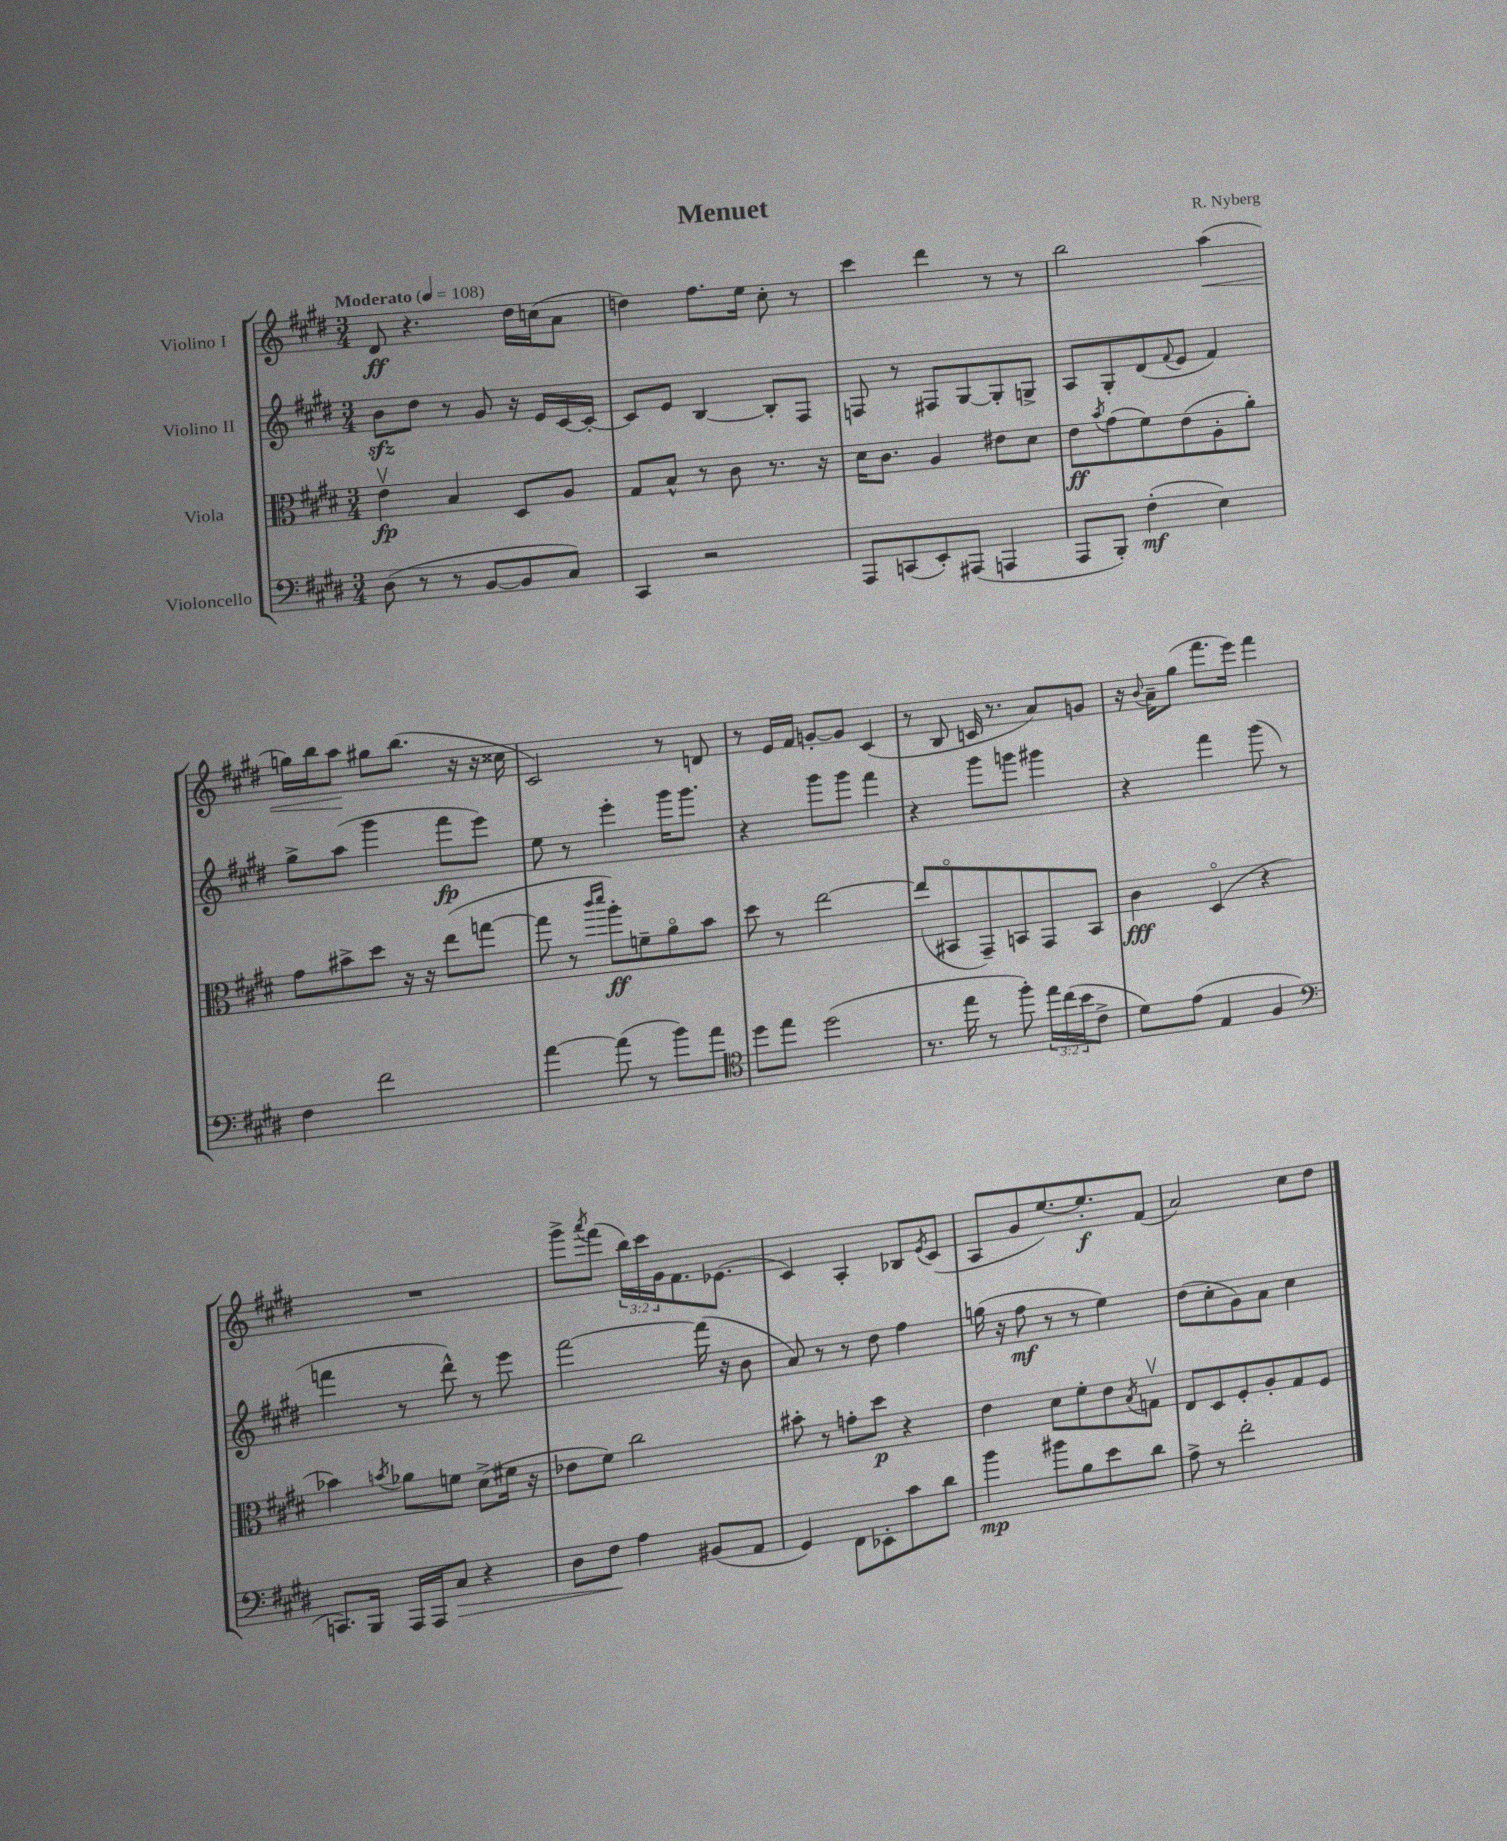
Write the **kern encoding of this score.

**kern	**dynam	**kern	**dynam	**kern	**dynam	**kern	**dynam
*part4	*part4	*part3	*part3	*part2	*part2	*part1	*part1
*staff4	*staff4	*staff3	*staff3	*staff2	*staff2	*staff1	*staff1
*I"Violoncello	*	*I"Viola	*	*I"Violino II	*	*I"Violino I	*
*clefF4	*	*clefC3	*	*clefG2	*	*clefG2	*
*k[f#c#g#d#]	*	*k[f#c#g#d#]	*	*k[f#c#g#d#]	*	*k[f#c#g#d#]	*
*M3/4	*	*M3/4	*	*M3/4	*	*M3/4	*
*MM108	*	*MM108	*	*MM108	*	*MM108	*
=1	=1	=1	=1	=1	=1	=1	=1
!	!	!	!	!	!	!LO:TX:a:B:t=Moderato	!
(8D#\	.	4ev\	fp	8bzz\L	.	8d#/	ff
8r	.	.	.	8dd#\J	.	4.r	.
8r	.	4B/	.	8r	.	.	.
[8BB/L	.	.	.	8g#/	.	.	.
8BB/]	.	8D#/L	.	16r	.	16dd#\LL	.
.	.	.	.	16e/LL	.	(16ccn\J	.
8C#/J)	.	8A/J	.	[16c#/	.	8a\J	.
.	.	.	.	16c#'/JJ_	.	.	.
=2	=2	=2	=2	=2	=2	=2	=2
4CC#/	.	8G#/L	.	8c#/L]	.	4ddn\)	.
.	.	8B^^/J	.	8e/J	.	.	.
2r	.	8r	.	[4B/	.	8.ff#\L	.
.	.	8c#\	.	.	.	.	.
.	.	.	.	.	.	16ee\Jk	.
.	.	8.r	.	8B'/L]	.	8cc#'\	.
.	.	.	.	8F#/J	.	8r	.
.	.	16r	.	.	.	.	.
=3	=3	=3	=3	=3	=3	=3	=3
8AAA/L	.	16d#\KL	.	8Fn/	.	4ccc#\	.
.	.	8.c#\J	.	.	.	.	.
(8CCn/	.	.	.	8r	.	.	.
8EE'/)	.	4A/	.	8F#X/L	.	4ddd#\	.
(8AAA#X/J	.	.	.	[8G#/	.	.	.
4AAAn/	.	8e#X\L	.	8G#'/]	.	8r	.
.	.	8d#\J	.	8Gn^/J	.	8r	.
=4	=4	=4	=4	=4	=4	=4	=4
8AAA/L	.	8e\L	ff	8A/L	.	2bb\	.
.	.	8qb/	.	.	.	.	.
8BBB'/J)	.	(8g#\	.	8G#'/	.	.	.
(4F#'\	mf	8f#\)	.	(8d#/	.	.	.
.	.	.	.	8qqf#/	.	.	.
.	.	(8e\	.	8e/J	.	.	.
!	!	!	!	!	!	!	!LO:HP:b
4E\)	.	8A'\	.	4f#/)	.	(4aa\	<
.	.	8a'\J)	.	.	.	.	.
!!LO:LB:g=z
=5	=5	=5	=5	=5	=5	=5	=5
4F#\	.	8g#\L	.	8gg#^\L	.	16ggn\LL)	.
.	.	.	.	.	.	16bb\J	.
.	.	8b#X^\	.	(8aa\J	.	8aa\J	.
2f#\	.	8dd#\J	.	4ggg#\	.	8gg#X\L	[
.	.	16r	.	.	.	(8.bb\J	.
.	.	16r	.	.	.	.	.
.	.	(8ee\L	.	8fff#\L	fp	.	.
.	.	.	.	.	.	16r	.
.	.	[8ggn\J	.	8eee\J)	.	16r	.
.	.	.	.	.	.	16cc##X\	.
=6	=6	=6	=6	=6	=6	=6	=6
[4a\	.	8gg\]	.	8ee\	.	2c#/)	.
.	.	8r	.	8r	.	.	.
.	.	16qqccc#/LL	.	.	.	.	.
.	.	16qqddd#/JJ	.	.	.	.	.
(8a\]	.	8aa'\L)	ff	4eee'\	.	.	.
8r	.	8fn~\	.	.	.	.	.
8b\L)	.	8a\	.	16ggg#\KL	.	8r	.
.	.	.	.	8.ggg#\J	.	.	.
8a\J	.	8b\J	.	.	.	8dn/	.
=7	=7	=7	=7	=7	=7	=7	=7
*clefC4	*	*	*	*	*	*	*
8dd#\L	.	8dd#\	.	4r	.	8r	.
8ee\J	.	8r	.	.	.	16e/LL	.
.	.	.	.	.	.	16f#/JJ	.
(2dd#\	.	[2ee\	.	8ggg#\L	.	[8gn'/L	.
.	.	.	.	8ggg#\J	.	8g/J]	.
.	.	.	.	4fff#\	.	(4c#/	.
=8	=8	=8	=8	=8	=8	=8	=8
8.r	.	(8ee/L]	.	4r	.	8r	.
.	.	8BB#X/	.	.	.	8B/	.
16ee\	.	.	.	.	.	.	.
8r	.	8GG#~/)	.	8ggg#\L	.	16cn/	.
.	.	.	.	.	.	8.r	.
8ff#'\)	.	8BBn/	.	8gggn\J	.	.	.
24ee\LL	.	8GG#/	.	4ggg#X\	.	8a/L)	.
(24cc#\	.	.	.	.	.	.	.
24b\J	.	.	.	.	.	.	.
8c#^\J	.	8BB/J	.	.	.	8gn/J	.
=9	=9	=9	=9	=9	=9	=9	=9
8d#\L)	.	4c#\	fff	4r	.	16r	.
.	.	.	.	.	.	8qqb/	.
.	.	.	.	.	.	16a~\KL	.
(8e\J	.	.	.	.	.	(8gg#\J	.
4E/	.	(4D#/	.	4fff#\	.	8.fff#\L	.
.	.	.	.	.	.	16eee\Jk)	.
4F#/	.	4r	.	(8ggg#\	.	4fff#\	.
.	.	.	.	8r	.	.	.
!!LO:LB:g=z
=10	=10	=10	=10	=10	=10	=10	=10
*clefF4	*	*	*	*	*	*	*
8.CCn/L)	.	4b-X\)	.	4fffn\	.	2.r	.
16BBB/Jk	.	.	.	.	.	.	.
.	.	8qbn/	.	.	.	.	.
16AAA/LL	.	8a-X\L	.	8r	.	.	.
16AAA/J	.	.	.	.	.	.	.
!	!LO:HP:b	!	!	!	!	!	!
8C#/J	>	8fn\J	.	8ddd#^^\)	.	.	.
4r	.	(8d#^\L	.	8r	.	.	.
.	.	16f#X\Jk	.	8eee\	.	.	.
.	.	16r	.	.	.	.	.
=11	=11	=11	=11	=11	=11	=11	=11
8D#\L	.	8e-X\L	.	[2fff#\	.	8ggg#^\L	.
.	.	.	.	.	.	8qaaa/	.
8F#\J	.	8f#\J)	.	.	.	(8fff#\J	.
4A\	]	2cc#\	.	.	.	24bb\LL)	.
.	.	.	.	.	.	24ccc#\	.
.	.	.	.	.	.	24g#\J	.
.	.	.	.	.	.	8.f#\	.
(8BB#X/L	.	.	.	(16fff#\]	.	.	.
.	.	.	.	16r	.	(8.e-X\J	.
8AA/J	.	.	.	8b\	.	.	.
=12	=12	=12	=12	=12	=12	=12	=12
4GG#/)	.	8b#X'\	.	8a/)	.	4c#/)	.
.	.	8r	.	8r	.	.	.
8FF#\L	.	8gn'\L	.	8r	.	4A'/	.
8EE-X'\	.	8dd#\J	p	8dd#\	.	.	.
8c#\	.	4r	.	4ff#\	.	8B-X/L	.
.	.	.	.	.	.	8qe/	.
8d#\J	.	.	.	.	.	(8c#/J	.
=13	=13	=13	=13	=13	=13	=13	=13
4b\	mp	4e\	.	(16ggn\	.	8A/L	.
.	.	.	.	16r	.	.	.
.	.	.	.	8ff#\	mf	8g#/	.
8b#X\L	.	8d#\L	.	8r	.	[8.ee/)	.
8B\	.	8f#'\	.	8r	.	.	.
.	.	.	.	.	.	8.ee'/]	f
8e\	.	8e\	.	4ee\)	.	.	.
.	.	8qB/	.	.	.	.	.
8d#\J	.	8Gnv\J	.	.	.	(8f#/J	.
=14	=14	=14	=14	=14	=14	=14	=14
8A^\	.	8E/L	.	(8dd#\L	.	2a/)	.
8r	.	8D#/	.	8cc#'\	.	.	.
2f#'\	.	8F#'/	.	8g#\)	.	.	.
.	.	8A'/	.	8a\J	.	.	.
.	.	8G#/	.	4cc#\	.	8cc#\L	.
.	.	8F#/J	.	.	.	8dd#\J	.
==	==	==	==	==	==	==	==
*-	*-	*-	*-	*-	*-	*-	*-
